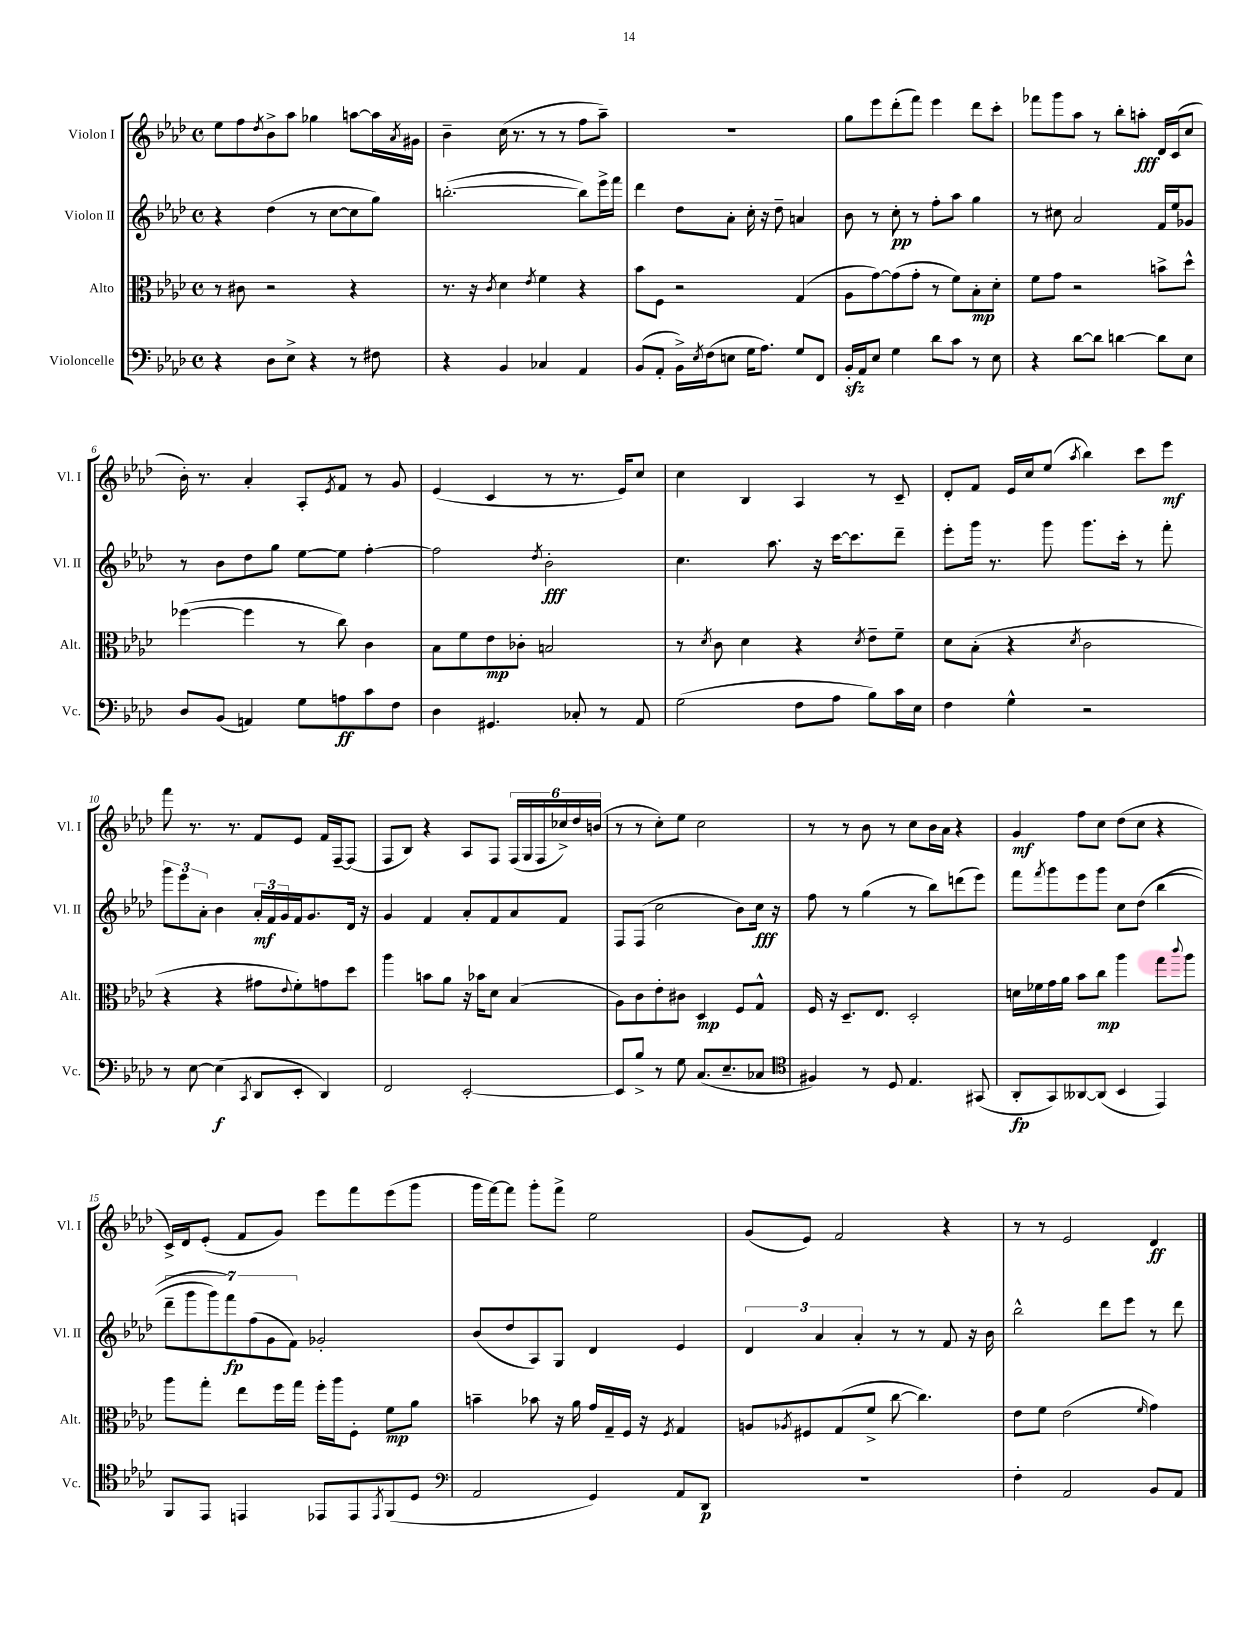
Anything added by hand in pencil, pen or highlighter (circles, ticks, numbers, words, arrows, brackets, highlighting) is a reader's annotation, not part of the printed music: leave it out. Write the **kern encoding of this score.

**kern	**dynam	**kern	**dynam	**kern	**dynam	**kern	**dynam
*part4	*part4	*part3	*part3	*part2	*part2	*part1	*part1
*staff4	*staff4	*staff3	*staff3	*staff2	*staff2	*staff1	*staff1
*I"Violoncelle	*	*I"Alto	*	*I"Violon II	*	*I"Violon I	*
*I'Vc.	*	*I'Alt.	*	*I'Vl. II	*	*I'Vl. I	*
*clefF4	*	*clefC3	*	*clefG2	*	*clefG2	*
*k[b-e-a-d-]	*	*k[b-e-a-d-]	*	*k[b-e-a-d-]	*	*k[b-e-a-d-]	*
*M4/4	*	*M4/4	*	*M4/4	*	*M4/4	*
*met(c)	*	*met(c)	*	*met(c)	*	*met(c)	*
=1	=1	=1	=1	=1	=1	=1	=1
4r	.	8r	.	4r	.	8ee-\L	.
.	.	8c#X\	.	.	.	8ff\	.
.	.	.	.	.	.	8qdd-/	.
8D-\L	.	2r	.	(4dd-\	.	8b-^\	.
8E-^\J	.	.	.	.	.	8aa-\J	.
4r	.	.	.	8r	.	4gg-X\	.
.	.	.	.	[8cc\L	.	.	.
8r	.	4r	.	8cc\]	.	[8aan\L	.
8F#X\	.	.	.	8gg\J)	.	16aa\L]	.
.	.	.	.	.	.	8qa-/	.
.	.	.	.	.	.	16g#X\JJ	.
=2	=2	=2	=2	=2	=2	=2	=2
4r	.	8.r	.	([2.bbn'\	.	4b-~\	.
.	.	16r	.	.	.	.	.
.	.	8qc/	.	.	.	.	.
4BB-/	.	4d-\	.	.	.	(16cc\	.
.	.	.	.	.	.	8.r	.
.	.	8qe-/	.	.	.	.	.
4C-X/	.	4f\	.	.	.	8r	.
.	.	.	.	.	.	8r	.
4AA-/	.	4r	.	8bb\L])	.	8ff\L	.
.	.	.	.	16eee-^\L	.	8aa-~\J)	.
.	.	.	.	16fff\JJ	.	.	.
=3	=3	=3	=3	=3	=3	=3	=3
(8BB-/L	.	8b-\L	.	4ddd-\	.	1r	.
8AA-'/J	.	8F\J	.	.	.	.	.
16BB-^\LL)	.	2r	.	8dd-\L	.	.	.
8qE-/	.	.	.	.	.	.	.
(16F\J	.	.	.	.	.	.	.
8En\J	.	.	.	8a-'\J	.	.	.
16G\KL	.	.	.	16cc'\	.	.	.
8.A-\J)	.	.	.	16r	.	.	.
.	.	.	.	8dd-~\	.	.	.
8G/L	.	(4G/	.	4an/	.	.	.
8FF/J	.	.	.	.	.	.	.
=4	=4	=4	=4	=4	=4	=4	=4
16BB-zz'/LL	.	8A-\L	.	8b-\	.	8gg\L	.
16AA-/J	.	.	.	.	.	.	.
8E-/J	.	[8g\)	.	8r	.	8eee-\	.
4G\	.	(8g\]	.	8cc'\	pp	(8ddd-'\	.
.	.	8g'\J	.	8r	.	8fff\J)	.
8d-\L	.	8r	.	8ff'\L	.	4eee-\	.
8c\J	.	8f\L)	.	8aa-\J	.	.	.
8r	.	8B-'\	mp	4gg\	.	8ddd-\L	.
8E-\	.	8d-'\J	.	.	.	8ccc'\J	.
=5	=5	=5	=5	=5	=5	=5	=5
4r	.	8f\L	.	8r	.	8fff-X\L	.
.	.	8g\J	.	8cc#X\	.	8ggg\	.
[8d-\L	.	2r	.	2a-/	.	8aa-\J	.
8d-\J]	.	.	.	.	.	8r	.
[4dn\	.	.	.	.	.	8bb-'\L	.
.	.	.	.	.	.	8aan'\J	fff
8d\L]	.	8bn^\L	.	16f/LL	.	16d-/LL	.
.	.	.	.	16ee-/J	.	(16c/J	.
8E-\J	.	8dd-^^\J	.	8g-X/J	.	8cc/J	.
!!LO:LB:g=z
=6	=6	=6	=6	=6	=6	=6	=6
8D-/L	.	([4ff-X\	.	8r	.	16b-'\)	.
.	.	.	.	.	.	8.r	.
(8BB-/J	.	.	.	8b-\L	.	.	.
4AAn/)	.	4ff-\]	.	8dd-\	.	4a-'/	.
.	.	.	.	8gg\J	.	.	.
8G\L	.	8r	.	[8ee-\L	.	8A-'/L	.
.	.	.	.	.	.	8qe-/	.
8An\	ff	8cc\)	.	8ee-\J]	.	8f/J	.
8c\	.	4c\	.	[4ff'\	.	8r	.
8F\J	.	.	.	.	.	8g/	.
=7	=7	=7	=7	=7	=7	=7	=7
4D-\	.	8B-\L	.	2ff\]	.	(4e-/	.
.	.	8f\	.	.	.	.	.
4.GG#X/	.	8e-\	mp	.	.	4c/	.
.	.	8c-X'\J	.	.	.	.	.
.	.	.	.	8qdd-/	.	.	.
.	.	2Bn/	.	2b-'\	fff	8r	.
8C-X'/	.	.	.	.	.	8.r	.
8r	.	.	.	.	.	.	.
.	.	.	.	.	.	16e-/KL)	.
8AA-/	.	.	.	.	.	8cc/J	.
=8	=8	=8	=8	=8	=8	=8	=8
(2G\	.	8r	.	4.cc\	.	4cc\	.
.	.	8qd-/	.	.	.	.	.
.	.	8c\	.	.	.	.	.
.	.	4d-\	.	.	.	4B-/	.
.	.	.	.	8.aa-\	.	.	.
8F\L	.	4r	.	.	.	4A-/	.
.	.	.	.	16r	.	.	.
8A-\J	.	.	.	[16ccc\KL	.	.	.
.	.	.	.	8.ccc\]	.	.	.
.	.	8qd-/	.	.	.	.	.
8B-\L)	.	8e-~\L	.	.	.	8r	.
16c\L	.	8f~\J	.	8ddd-~\J	.	8c~/	.
16E-\JJ	.	.	.	.	.	.	.
=9	=9	=9	=9	=9	=9	=9	=9
4F\	.	8d-\L	.	8eee-'\L	.	8d-'/L	.
.	.	(8B-'\J	.	16ggg\Jk	.	8f/J	.
.	.	.	.	8.r	.	.	.
4G^^\	.	4r	.	.	.	16e-/LL	.
.	.	.	.	.	.	16cc/J	.
.	.	.	.	8ggg\	.	(8ee-/J	.
.	.	8qd-/	.	.	.	8qaa-/	.
2r	.	2c\	.	8.ggg\L	.	4bb-\)	.
.	.	.	.	16ccc'\Jk	.	.	.
.	.	.	.	8r	.	8ccc\L	.
.	.	.	.	8fff'\	.	8eee-\J	mf
!!LO:LB:g=z
=10	=10	=10	=10	=10	=10	=10	=10
8r	.	4r	.	12ggg\L	.	8fff\	.
.	.	.	.	12eee-\	.	.	.
[8E-\	.	.	.	.	.	8.r	.
.	.	.	.	12a-'\J	.	.	.
(4E-\]	f	4r	.	4b-\	.	.	.
.	.	.	.	.	.	8.r	.
8qCC/	.	.	.	.	.	.	.
8DD-/L	.	8g#X\L	.	24a-'/LL	mf	8f/L	.
.	.	.	.	24f/	.	.	.
.	.	.	.	24g/	.	.	.
.	.	8qqe-/	.	.	.	.	.
8EE-'/J	.	8f'\)	.	16f/J	.	8e-/J	.
.	.	.	.	8.g/	.	.	.
4DD-/)	.	8gn\	.	.	.	16f/LL	.
.	.	.	.	.	.	[16F~/J	.
.	.	8dd-\J	.	16d-/Jk	.	(8F/J]	.
.	.	.	.	16r	.	.	.
=11	=11	=11	=11	=11	=11	=11	=11
2FF/	.	4aa-\	.	4g/	.	8F/L	.
.	.	.	.	.	.	8B-/J)	.
.	.	8bn\L	.	4f/	.	4r	.
.	.	8a-\J	.	.	.	.	.
[2EE-'/	.	16r	.	8a-'/L	.	8A-/L	.
.	.	16b-X\KL	.	.	.	.	.
.	.	8d-\J	.	8f/	.	8F/J	.
.	.	(4B-/	.	8a-/	.	(24F/LL	.
.	.	.	.	.	.	24G/	.
.	.	.	.	.	.	24F/	.
.	.	.	.	8f/J	.	24cc-X^/)	.
.	.	.	.	.	.	24dd-/	.
.	.	.	.	.	.	(24bn/JJ	.
=12	=12	=12	=12	=12	=12	=12	=12
8EE-/L]	.	8A-\L)	.	8F/L	.	8r	.
8B-^/J	.	8c\	.	(8F/J	.	8r	.
8r	.	8e-'\	.	2cc\	.	8cc'\L)	.
8G\	.	8c#X\J	.	.	.	8ee-\J	.
(8.C/L	.	4D-/	mp	.	.	2cc\	.
8.E-~/	.	.	.	.	.	.	.
.	.	8F/L	.	8b-\L)	.	.	.
8C-X/J	.	8G^^/J	.	16cc\Jk	fff	.	.
.	.	.	.	16r	.	.	.
=13	=13	=13	=13	=13	=13	=13	=13
*clefC4	*	*	*	*	*	*	*
4F#X/)	.	16F/	.	8ff\	.	8r	.
.	.	16r	.	.	.	.	.
.	.	8.D-~/L	.	8r	.	8r	.
8r	.	.	.	(4gg\	.	8b-\	.
.	.	8.E-/J	.	.	.	.	.
8D-/	.	.	.	.	.	8r	.
4.E-/	.	2D-'/	.	8r	.	8cc\L	.
.	.	.	.	8bb-\L)	.	16b-\L	.
.	.	.	.	.	.	16a-\JJ	.
.	.	.	.	(8dddn\	.	4r	.
(8GG#X/	.	.	.	8eee-\J)	.	.	.
=14	=14	=14	=14	=14	=14	=14	=14
8AA-'/L	fp	16dn\LL	.	8fff\L	.	4g/	mf
.	.	16f-X\	.	.	.	.	.
.	.	.	.	8qfff/	.	.	.
8GG/)	.	16g\	.	8ggg\	.	.	.
.	.	16a-\JJ	.	.	.	.	.
[8AA--X/	.	8b-\L	.	8eee-\	.	8ff\L	.
(8AA--/J]	.	8cc\J	mp	8ggg\J	.	8cc\J	.
4BB-/	.	4aa-\	.	8cc\L	.	(8dd-\L	.
.	.	.	.	(8dd-\J	.	8cc\J	.
4EE-/)	.	8gg\L	.	(4bb-\	.	4r	.
.	.	8qqccc/	.	.	.	.	.
.	.	8aa-\J	.	.	.	.	.
!!LO:LB:g=z
=15	=15	=15	=15	=15	=15	=15	=15
8FF/L	.	8aa-\L	.	14ddd-~\L	.	16c^/LL)	.
.	.	.	.	.	.	16d-/J	.
.	.	.	.	14ggg\	.	.	.
8EE-/J	.	8gg'\J	.	.	.	(8e-'/J	.
.	.	.	.	14ggg\)	.	.	.
.	.	.	.	14fff\)	fp	.	.
4EEn/	.	8ee-\L	.	.	.	8f/L	.
.	.	.	.	(14ff\	.	.	.
.	.	.	.	14g\	.	.	.
.	.	16ff\L	.	.	.	8g/J)	.
.	.	.	.	14f\J)	.	.	.
.	.	16gg\JJ	.	.	.	.	.
8EE-X/L	.	16ff'\LL	.	2g-X'/	.	8eee-\L	.
.	.	16aa-\J	.	.	.	.	.
8EE-/	.	8F'\J	.	.	.	8fff\	.
8qEE-/	.	.	.	.	.	.	.
(8FF/	.	8f\L	mp	.	.	(8eee-\	.
8D-/J	.	8a-\J	.	.	.	8ggg\J	.
=16	=16	=16	=16	=16	=16	=16	=16
*clefF4	*	*	*	*	*	*	*
2AA-/	.	4bn~\	.	(8b-/L	.	16ggg\LL	.
.	.	.	.	.	.	[16fff\J)	.
.	.	.	.	8dd-/	.	8fff\J]	.
.	.	8b-X\	.	8A-/)	.	8ggg'\L	.
.	.	16r	.	8G/J	.	8fff^\J	.
.	.	16a-\	.	.	.	.	.
4GG/)	.	16g/LL	.	4d-/	.	2ee-\	.
.	.	16G~/	.	.	.	.	.
.	.	16F/JJ	.	.	.	.	.
.	.	16r	.	.	.	.	.
.	.	8qF/	.	.	.	.	.
8AA-/L	.	4G/	.	4e-/	.	.	.
8DD-/J	p	.	.	.	.	.	.
=17	=17	=17	=17	=17	=17	=17	=17
1r	.	8An/L	.	6d-/	.	(8g/L	.
.	.	8qA-X/	.	.	.	.	.
.	.	8F#X/	.	.	.	8e-/J)	.
.	.	.	.	6a-/	.	.	.
.	.	(8G/	.	.	.	2f/	.
.	.	.	.	6a-'/	.	.	.
.	.	8f^/J	.	.	.	.	.
.	.	[8cc\	.	8r	.	.	.
.	.	4.cc\])	.	8r	.	.	.
.	.	.	.	8f/	.	4r	.
.	.	.	.	16r	.	.	.
.	.	.	.	16b-\	.	.	.
=18	=18	=18	=18	=18	=18	=18	=18
4F'\	.	8e-\L	.	2bb-^^\	.	8r	.
.	.	8f\J	.	.	.	8r	.
2AA-/	.	(2e-\	.	.	.	2e-/	.
.	.	.	.	8ddd-\L	.	.	.
.	.	.	.	8eee-\J	.	.	.
.	.	16qqf/	.	.	.	.	.
8BB-/L	.	4g\)	.	8r	.	4d-/	ff
8AA-/J	.	.	.	8ddd-\	.	.	.
==	==	==	==	==	==	==	==
*-	*-	*-	*-	*-	*-	*-	*-
